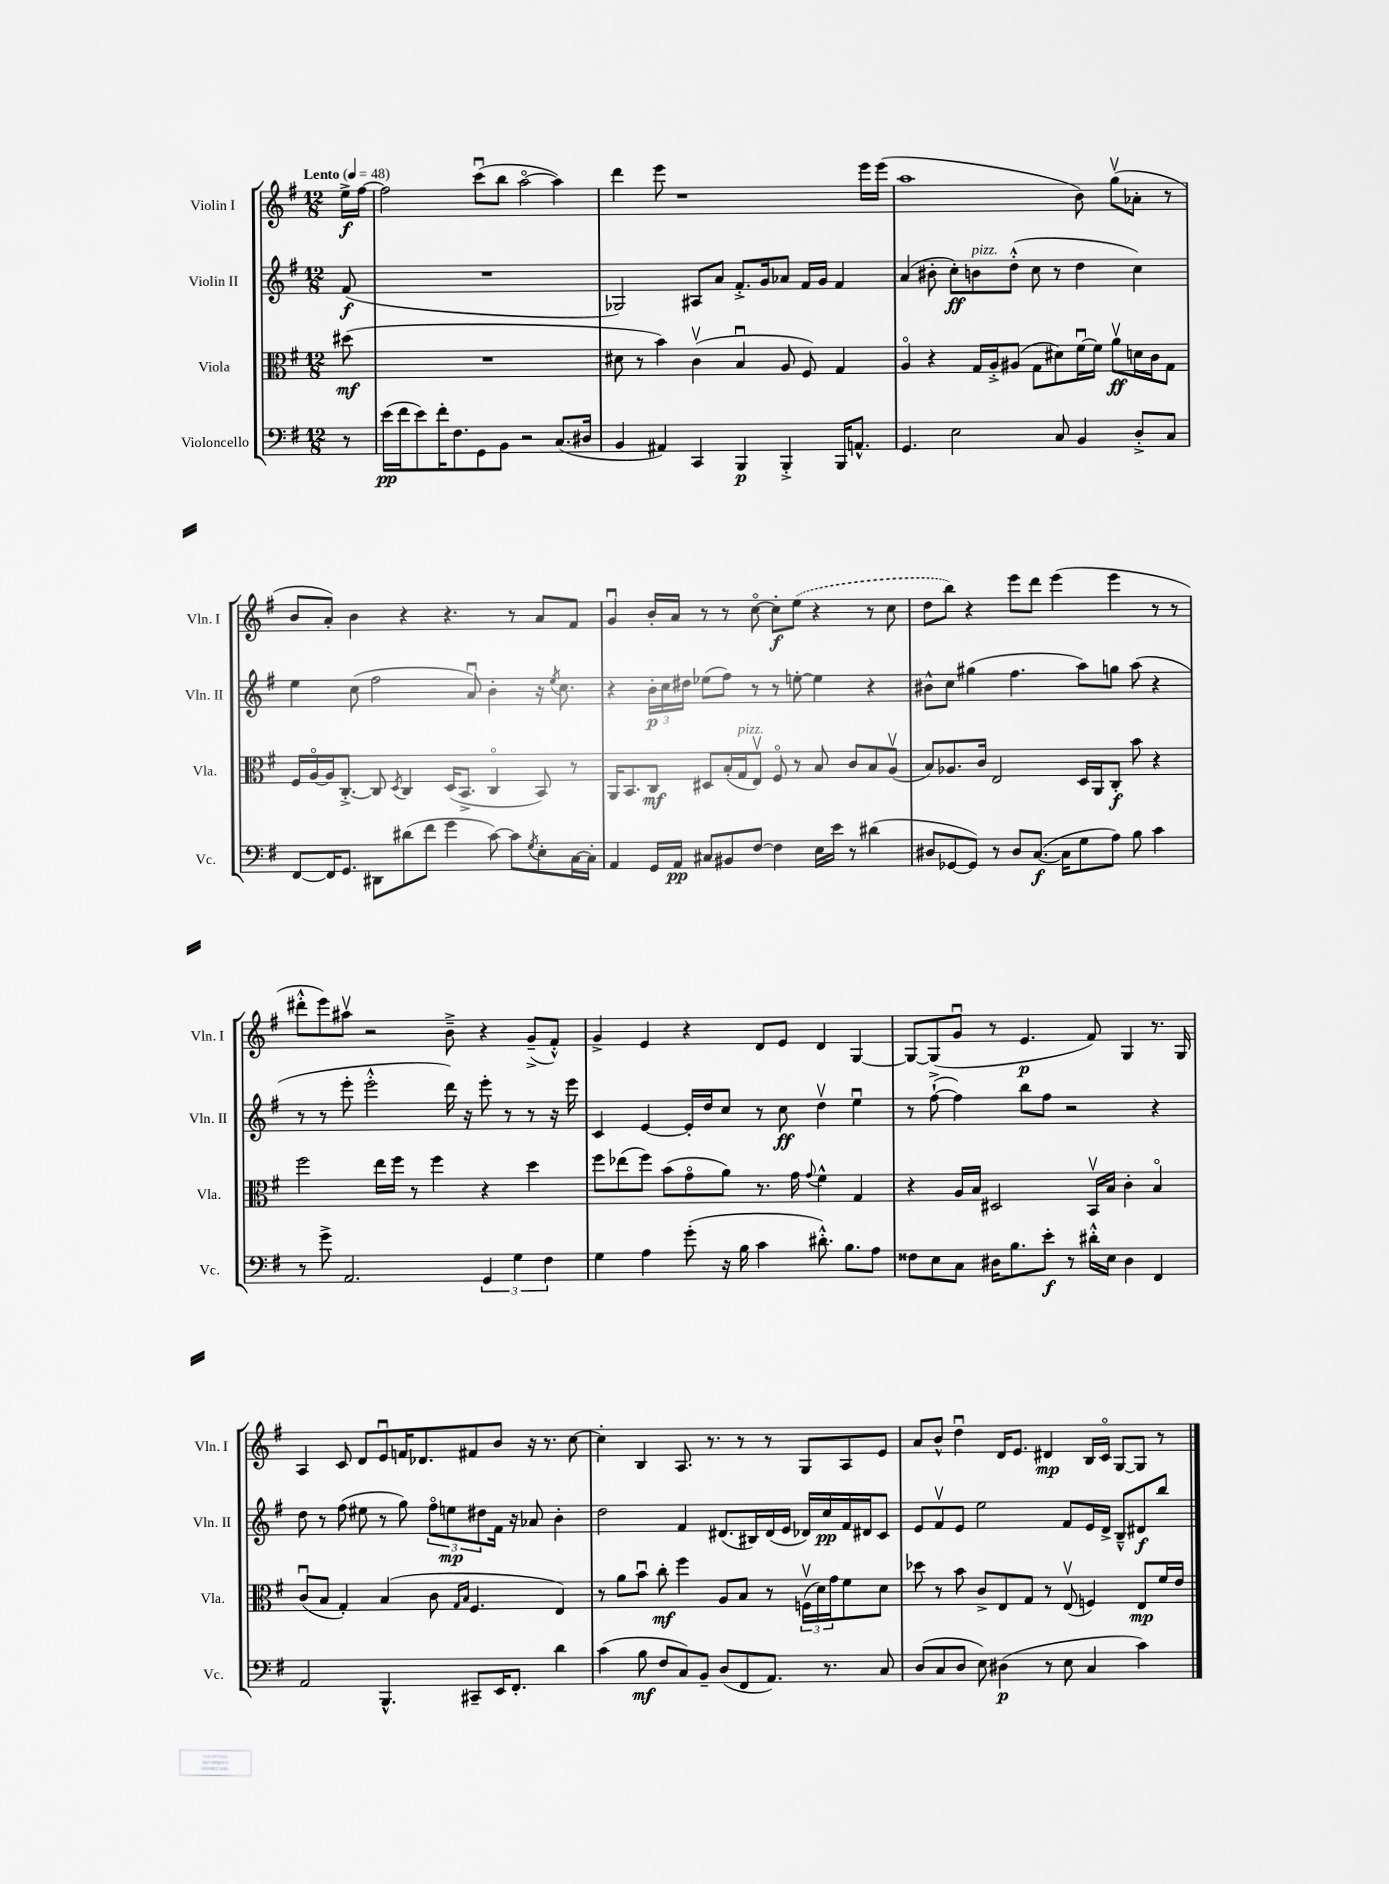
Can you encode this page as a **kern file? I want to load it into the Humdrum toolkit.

**kern	**dynam	**kern	**dynam	**kern	**dynam	**kern	**dynam
*part4	*part4	*part3	*part3	*part2	*part2	*part1	*part1
*staff4	*staff4	*staff3	*staff3	*staff2	*staff2	*staff1	*staff1
*I"Violoncello	*	*I"Viola	*	*I"Violin II	*	*I"Violin I	*
*I'Vc.	*	*I'Vla.	*	*I'Vln. II	*	*I'Vln. I	*
*clefF4	*	*clefC3	*	*clefG2	*	*clefG2	*
*k[f#]	*	*k[f#]	*	*k[f#]	*	*k[f#]	*
*M12/8	*	*M12/8	*	*M12/8	*	*M12/8	*
*MM48	*	*MM48	*	*MM48	*	*MM48	*
=	=	=	=	=	=	=	=
!	!	!	!	!	!	!LO:TX:a:B:t=Lento	!
8r	.	(8dd#X\	mf	(8f#/	f	16ee^\LL	f
.	.	.	.	.	.	[16ff#\JJ	.
=1	=1	=1	=1	=1	=1	=1	=1
(16e\LL	pp	1.r	.	1.r	.	2ff#\]	.
16f#\J	.	.	.	.	.	.	.
8e\)	.	.	.	.	.	.	.
16f#'\K	.	.	.	.	.	.	.
8.F#\	.	.	.	.	.	.	.
8GG\	.	.	.	.	.	(8cccu\L	.
8BB\J	.	.	.	.	.	8bb\J	.
2r	.	.	.	.	.	[2aa\	.
(8.C/L	.	.	.	.	.	4aa\])	.
16D#X/Jk	.	.	.	.	.	.	.
=2	=2	=2	=2	=2	=2	=2	=2
4BB/	.	8d#X\	.	2G-X/)	.	4ddd\	.
.	.	8r	.	.	.	.	.
4AA#X/)	.	4b\)	.	.	.	8eee\	.
.	.	.	.	.	.	1r	.
4CC/	.	(4cv\	.	8A#X/L	.	.	.
.	.	.	.	8a/J	.	.	.
4BBB/	p	4Bu/	.	8.f#'^/L	.	.	.
.	.	.	.	16g/k	.	.	.
4BBB'^/	.	8A/	.	8a-X/J	.	.	.
.	.	8F#/)	.	16f#/LL	.	.	.
.	.	.	.	16g/JJ	.	.	.
16BBB/KL	.	4G/	.	4f#/	.	.	.
8.AAn^^/J	.	.	.	.	.	.	.
.	.	.	.	.	.	16eee\LL	.
.	.	.	.	.	.	(16eee\JJ	.
=3	=3	=3	=3	=3	=3	=3	=3
4.GG/	.	4A/	.	(4a/	.	1aa	.
.	.	4r	.	8b#X'\	.	.	.
2E\	.	.	.	8cc'\L)	ff	.	.
!	!	!	!	!LO:TX:a:i:t=pizz.	!	!	!
.	.	16G/LL	.	8bn\	.	.	.
.	.	16A'^/J	.	.	.	.	.
.	.	(8A#X/J	.	(8dd'^^\J	.	.	.
.	.	8G\L	.	8cc\	.	.	.
8C/	.	8d#X\)	.	8r	.	.	.
4BB/	.	[16f#u\L	.	4dd\	.	8b\)	.
.	.	16f#\JJ]	.	.	.	.	.
.	.	8av\L	ff	.	.	(8ggv\L	.
8D'^/L	.	16dn\L	.	4cc\)	.	8a-X'\J	.
.	.	16c\J	.	.	.	.	.
8C/J	.	8G\J	.	.	.	8r	.
!!LO:LB:g=z
=4	=4	=4	=4	=4	=4	=4	=4
[8FF#/L	.	16F#/LL	.	4ee\	.	8b/L	.
.	.	[16A/	.	.	.	.	.
16FF#/K]	.	16A/J]	.	.	.	8a'/J)	.
8.GG/J	.	[8.C'^/J	.	.	.	.	.
.	.	.	.	(8cc\	.	4b\	.
8DD#X\L	.	8C/]	.	2ff#\	.	.	.
.	.	8qD/	.	.	.	.	.
(8d#X\	.	4C/	.	.	.	4r	.
8f#\J	.	.	.	.	.	.	.
4g\	.	(16D/KL	.	.	.	4.r	.
.	.	8.BB^/J	.	.	.	.	.
.	.	.	.	8au/)	.	.	.
[8c\)	.	4C/	.	4b'\	.	.	.
8c\L]	.	.	.	.	.	8r	.
8qG/	.	.	.	.	.	.	.
8E'\	.	8BB/)	.	16r	.	8a/L	.
.	.	.	.	8qee/	.	.	.
.	.	.	.	8.cc\	.	.	.
[16C\L	.	8r	.	.	.	8f#/J	.
16C'\JJ]	.	.	.	.	.	.	.
=5	=5	=5	=5	=5	=5	=5	=5
4AA/	.	16AA/KL	.	4r	.	4gu/	.
.	.	8.BB/	.	.	.	.	.
16GG/LL	.	8C/J	mf	24b'\LL	p	16b'/LL	.
.	.	.	.	24cc\	.	.	.
16AA/JJ	pp	.	.	.	.	16a/JJ	.
.	.	.	.	24dd#X\JJ	.	.	.
8C#X/L	.	8D#X/L	.	(8ee-X\L	.	8r	.
8BB#X/	.	(16B'/L	.	8ff#\J)	.	8r	.
!	!	!LO:TX:a:i:t=pizz.	!	!	!	!	!
.	.	16G/J	.	.	.	.	.
[8F#/J	.	8Ev/J)	.	8r	.	[8cc\	.
4F#\]	.	8F#/	.	8r	.	8cc'\L]	f
.	.	8r	.	[8een'\	.	(8ee\J	.
16E\LL	.	8B/	.	4ee\]	.	4r	.
16e\JJ	.	.	.	.	.	.	.
8r	.	8c/L	.	.	.	.	.
(4d#X\	.	8B/	.	4r	.	8r	.
.	.	(8Av/J	.	.	.	8cc\	.
=6	=6	=6	=6	=6	=6	=6	=6
8D#X/L	.	8B/L)	.	8b#X^^\L	.	8dd\L	.
[8GG-X/	.	8.A-X/	.	8cc\J	.	8bb\J)	.
8GG-/J])	.	.	.	(4gg#X\	.	4r	.
.	.	16c/Jk	.	.	.	.	.
8r	.	2E/	.	.	.	.	.
8D#/L	.	.	.	4.ff#\	.	8eee\L	.
([8.C/J	f	.	.	.	.	8ddd\J	.
.	.	.	.	.	.	(4eee\	.
16C\KL]	.	.	.	.	.	.	.
8G\	.	16D/LL	.	8aa\L)	.	.	.
.	.	16AA/J	.	.	.	.	.
8A\J)	.	8C'/J	f	8ggn\J	.	4eee\	.
8B\	.	8b\	.	(8aa\	.	.	.
4c\	.	4r	.	4r	.	8r	.
.	.	.	.	.	.	8r	.
!!LO:LB:g=z
=7	=7	=7	=7	=7	=7	=7	=7
8r	.	2ff#\	.	8r	.	8ddd#X'^^\L	.
8g^\	.	.	.	8r	.	8eee\)	.
2.AA/	.	.	.	8eee'\	.	8aa#Xv\J	.
.	.	.	.	2eee'^^\	.	2r	.
.	.	16ee\LL	.	.	.	.	.
.	.	16ff#\JJ	.	.	.	.	.
.	.	8r	.	.	.	.	.
.	.	4ff#\	.	.	.	.	.
.	.	.	.	16ddd\)	.	8b~^\	.
.	.	.	.	16r	.	.	.
6GG/	.	4r	.	8eee'\	.	4r	.
.	.	.	.	8r	.	.	.
6G\	.	.	.	.	.	.	.
.	.	4dd\	.	8r	.	(8g~^/L	.
6F#\	.	.	.	.	.	.	.
.	.	.	.	16r	.	8f#'^^/J)	.
.	.	.	.	16eee\	.	.	.
=8	=8	=8	=8	=8	=8	=8	=8
4G\	.	8ff#\L	.	4c/	.	4g^/	.
.	.	(8ee-X\	.	.	.	.	.
4A\	.	8ff#\J)	.	[4e/	.	4e/	.
.	.	(8b\L	.	.	.	.	.
(8g'\	.	8g\	.	16e'/LL]	.	4r	.
.	.	.	.	16dd/J	.	.	.
16r	.	8a\J)	.	8cc/J	.	.	.
16B\	.	.	.	.	.	.	.
4c\	.	8.r	.	8r	.	8d/L	.
.	.	.	.	8cc\	ff	8e/J	.
.	.	16g\	.	.	.	.	.
.	.	8qqg/	.	.	.	.	.
8.d#X'^^\)	.	4f#^^\	.	4ddv\	.	4d/	.
8.B\L	.	.	.	.	.	.	.
.	.	4G/	.	4eeu\	.	[4G/	.
8A\J	.	.	.	.	.	.	.
=9	=9	=9	=9	=9	=9	=9	=9
8F##X\L	.	4r	.	8r	.	8G/L_	.
8E\	.	.	.	([8ff#`^\	.	(8G/]	.
8C\J	.	16A/LL	.	4ff#\])	.	8gu/J	.
.	.	16B/JJ	.	.	.	.	.
16D#X\KL	.	2D#X/	.	.	.	8r	.
8.B\	.	.	.	.	.	.	.
.	.	.	.	8bb\L	.	4.e/	p
8e'\J	f	.	.	8ff#\J	.	.	.
8r	.	.	.	2r	.	.	.
16d#X'^^\LL	.	16BBv/LL	.	.	.	8f#/)	.
16E\JJ	.	16B/JJ	.	.	.	.	.
4D#\	.	4c'\	.	.	.	4G/	.
4FF#/	.	4B/	.	4r	.	8.r	.
.	.	.	.	.	.	16G/	.
!!LO:LB:g=z
=10	=10	=10	=10	=10	=10	=10	=10
2AA/	.	(8cu/L	.	8dd\	.	4A/	.
.	.	8B/J	.	8r	.	.	.
.	.	4G'/)	.	(8ff#\	.	8c/	.
.	.	.	.	8ee#X\	.	8d/L	.
4.BBB^^/	.	(4B/	.	8r	.	8eu/	.
.	.	.	.	8gg\)	.	16fn/K	.
.	.	.	.	.	.	8.d-X/	.
.	.	8c\	.	12ff#\L	.	.	.
.	.	.	.	12een\	mp	.	.
.	.	16qqG/LL	.	.	.	.	.
.	.	16qqB/JJ	.	.	.	.	.
8CC#X~/L	.	4.F#/	.	.	.	8f#X/	.
.	.	.	.	12dd#X\	.	.	.
16EE/K	.	.	.	16f#\Jk	.	8b/J	.
8.FF#'/J	.	.	.	16r	.	.	.
.	.	.	.	8a-X/	.	16r	.
.	.	.	.	.	.	8.r	.
4d\	.	4E/)	.	4b'\	.	.	.
.	.	.	.	.	.	[8cc\	.
=11	=11	=11	=11	=11	=11	=11	=11
(4c\	.	8r	.	2dd\	.	4cc'\]	.
.	.	8a\L	.	.	.	.	.
8B\	mf	8bu\J	.	.	.	4B/	.
8F#/L	.	8cc'\	mf	.	.	.	.
8C/)	.	4ff#\	.	4f#/	.	8.A/	.
8BB~/J	.	.	.	.	.	.	.
.	.	.	.	.	.	8.r	.
(8D/L	.	8A/L	.	(8.d#X/L	.	.	.
8FF#/	.	8B/J	.	.	.	8r	.
.	.	.	.	16B#X/L)	.	.	.
8.AA/J)	.	8r	.	(16d#/	.	8r	.
.	.	.	.	16e/JJ	.	.	.
.	.	(24Fnv\LL	.	16d-X/LL)	.	8G/L	.
.	.	24d\)	.	.	.	.	.
8.r	.	.	.	16cc/	pp	.	.
.	.	24g\J	.	.	.	.	.
.	.	8f#\	.	16f#/	.	8A/	.
.	.	.	.	16d#X/J	.	.	.
8C/	.	8d\J	.	8c/J	.	8e/J	.
=12	=12	=12	=12	=12	=12	=12	=12
(8D/L	.	8dd-X\	.	8e/L	.	8a/L	.
8C/	.	8r	.	8f#v/	.	8b^^/J	.
8D/J	.	8b\	.	8e/J	.	4ddu\	.
8E\)	.	8c^/L	.	2ee\	.	.	.
(4D#X\	p	8E/	.	.	.	16d/KL	.
.	.	.	.	.	.	8.e/J	.
.	.	8G/J	.	.	.	.	.
8r	.	8r	.	.	.	4d#X/	mp
8E\	.	(8Ev/	.	8f#/L	.	.	.
4C/	.	4Fn/)	.	16e/L	.	16B/LL	.
.	.	.	.	16d^/JJ	.	16c/JJ	.
.	.	.	.	8B~^^/L	.	[8G/L	.
4c\)	.	8E/L	mp	8d#X/	f	8G/J]	.
.	.	16f#/L	.	8bb/J	.	8r	.
.	.	16e/JJ	.	.	.	.	.
==	==	==	==	==	==	==	==
*-	*-	*-	*-	*-	*-	*-	*-
